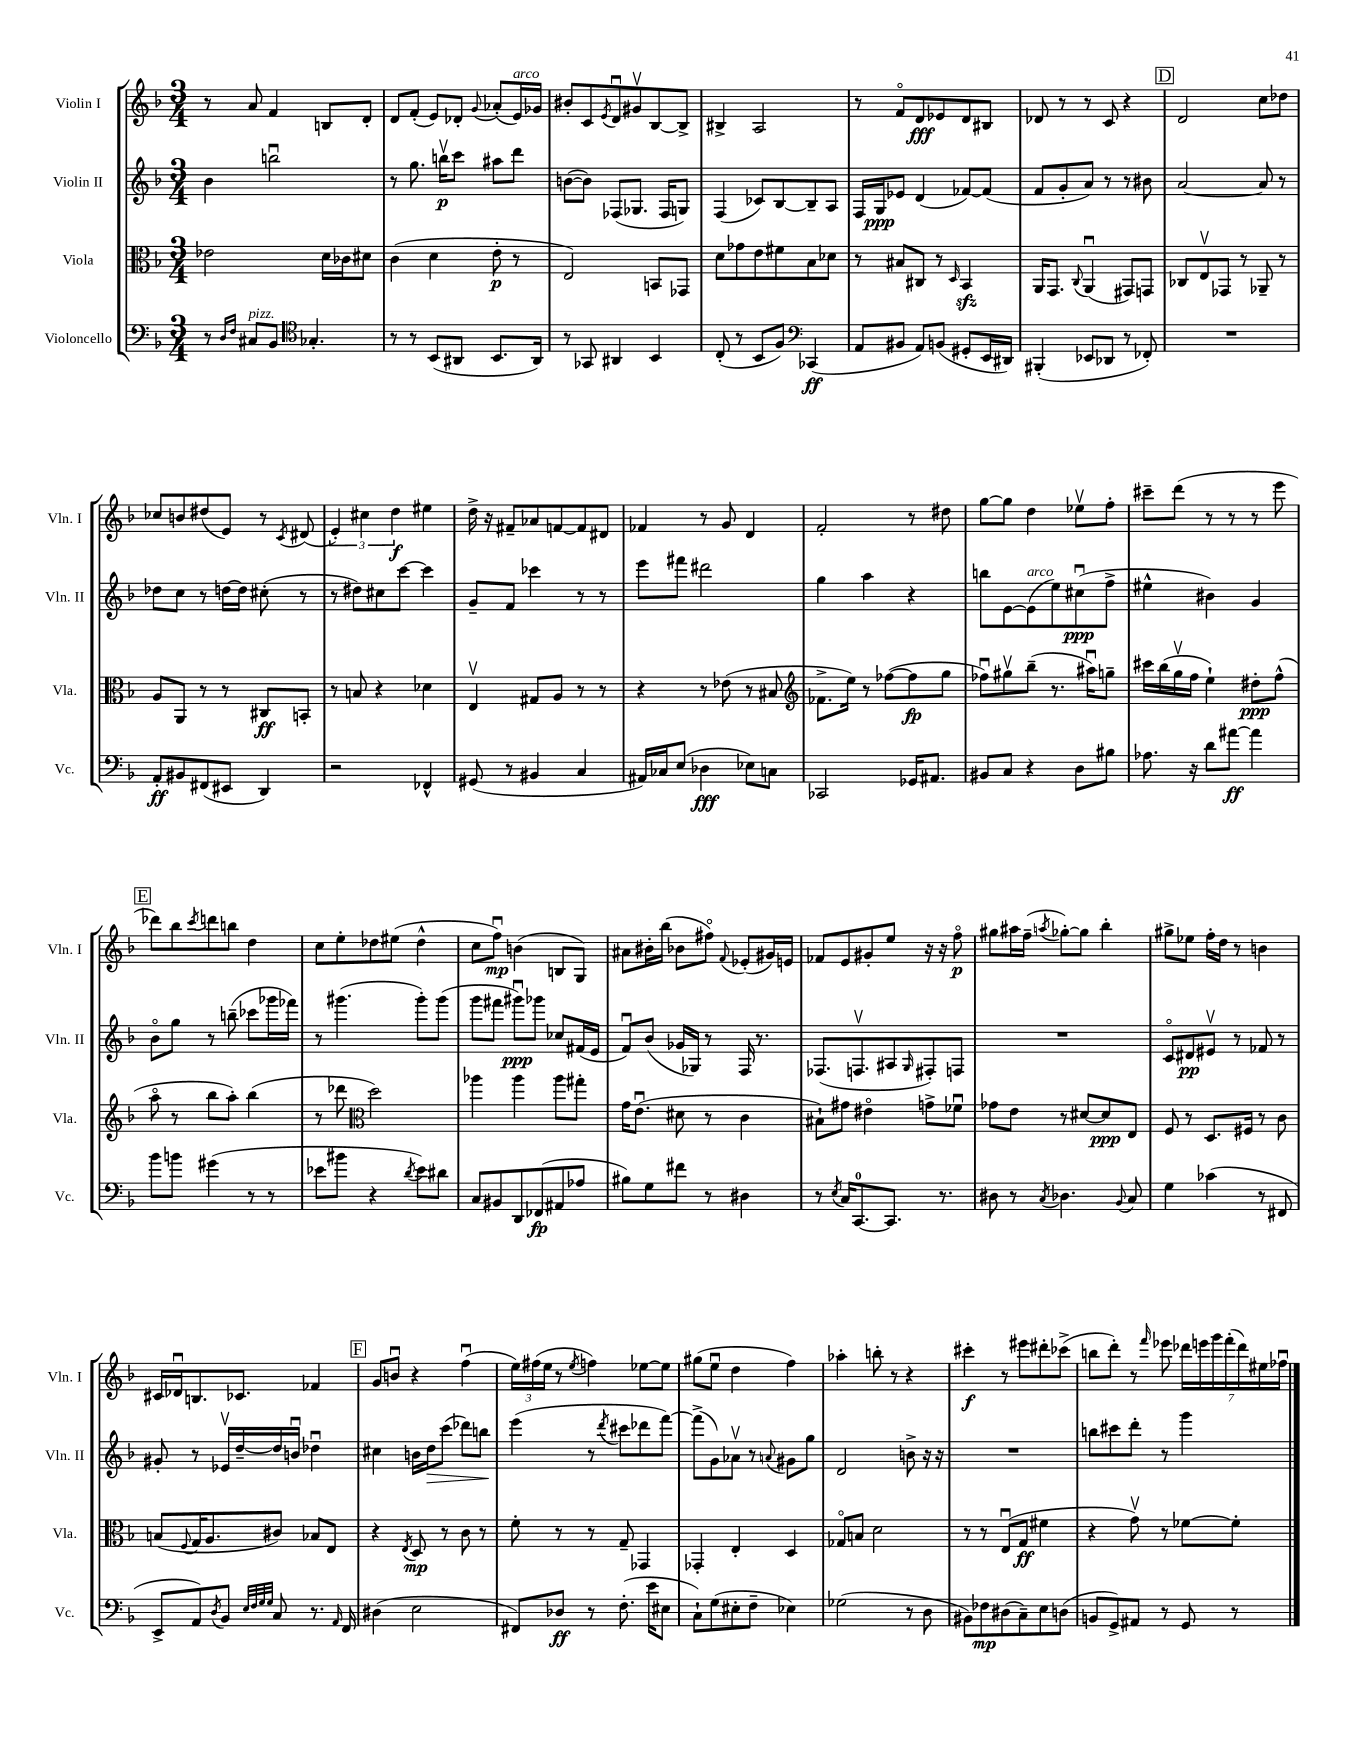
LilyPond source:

<<
\new StaffGroup <<
\new Staff = "s0" \with { instrumentName = "Violin I" shortInstrumentName = "Vln. I" } {
    \clef treble \key f \major \numericTimeSignature \time 3/4
    r8 a'8 f'4 b8 d'8-. |
    d'8 f'8-.( e'8) des'8-. \appoggiatura { g'8 } aes'8-.( e'16^\markup { \italic "arco" }) ges'16 |
    bis'8-. c'8 \acciaccatura { e'8 } d'8\downbow gis'8\upbow bes8~ bes8-> |
    bis4-> a2 |
    r8 f'8\flageolet d'8\fff ees'8 d'8 bis8 |
    des'8 r8 r8 c'8 r4 |
    \mark \markup { \box "D" } d'2 c''8 des''8 |
    ces''8 b'8 dis''8( e'8) r8 \acciaccatura { c'8 } dis'8( |
    \tuplet 3/2 { e'4-.) cis''4 d''4\f } eis''4 |
    d''16-> r16 fis'8-- aes'8 f'8~ f'8 dis'8 |
    fes'4 r8 g'8 d'4 |
    f'2-. r8 dis''8 |
    g''8~ g''8 d''4 ees''8\upbow f''8-. |
    cis'''8-- d'''8( r8 r8 r8 e'''8 |
    \mark \markup { \box "E" } des'''8) bes''8 \acciaccatura { c'''8 } d'''8 b''8 d''4 |
    c''8 e''8-. des''8 eis''8( des''4-^ |
    c''8 f''8\downbow\mp) b'4( b8 g8) |
    ais'8 bis'16-. bes''16( bes'8 fis''8\flageolet) \appoggiatura { f'8 } ees'8-.( gis'16) e'16 |
    fes'8 e'8 gis'8-. e''8 r16 r16 f''8\flageolet\p |
    gis''8 ais''16 f''16--( \acciaccatura { a''8 } ges''8~-.) ges''8 bes''4-. |
    gis''8-> ees''8 f''16-. d''16 r8 b'4 |
    cis'16 des'16\downbow b8. ces'8. fes'4 |
    \mark \markup { \box "F" } g'8 b'8\downbow r4 f''4\downbow( |
    \tuplet 3/2 { e''16) fis''16( e''16 } r8 \acciaccatura { e''8 } f''4) ees''8~ ees''8 |
    gis''8( e''8\downbow d''4 f''4) |
    aes''4-. b''8-. r8 r4 |
    cis'''4-.\f r8 eis'''8 dis'''8-. ces'''8->( |
    b''8 d'''8-.) r8 \grace { f'''16 } ees'''8 \tuplet 7/4 { des'''16 e'''16 g'''16 f'''16-.( des'''16) eis''16 fes''16\downbow } \bar "|." |
}
\new Staff = "s1" \with { instrumentName = "Violin II" shortInstrumentName = "Vln. II" } {
    \clef treble \key f \major \numericTimeSignature \time 3/4
    bes'4 b''2\downbow |
    r8 g''8. b''16\upbow\p c'''8 ais''8 d'''8 |
    b'8~( b'8) fes8( ges8. fes16 g8) |
    f4( ces'8) bes8~ bes8-- a8 |
    f16 g16\ppp ees'8 d'4( fes'8~) fes'8( |
    f'8 g'8-. a'8) r8 r8 bis'8 |
    \mark \markup { \box "D" } a'2~ a'8 r8 |
    des''8 c''8 r8 d''16~ d''16 cis''8-.( r8 |
    r8 dis''8) cis''8 c'''8~ c'''4 |
    g'8-- f'8 ces'''4 r8 r8 |
    e'''8 fis'''8 dis'''2 |
    g''4 a''4 r4 |
    b''8 e'8~ e'8^\markup { \italic "arco" }( e''8) cis''8\downbow\ppp( f''8-> |
    eis''4-^ bis'4) g'4 |
    \mark \markup { \box "E" } bes'8\flageolet g''8 r8 b''8--( ces'''8 ges'''16 fes'''16) |
    r8 gis'''4.( gis'''8-.) gis'''8( |
    g'''8 fis'''8 gis'''8\downbow\ppp) ges'''8 ces''8 fis'16( e'16 |
    f'8\downbow) bes'8( ges'16 ges16) r8 f16 r8. |
    fes8.( f8.\upbow ais8 \grace { g16 } fis8-.) f8 |
    R2. |
    c'8\flageolet dis'8\pp eis'8\upbow r8 fes'8 r8 |
    gis'8-. r8 ees'16\upbow d''16~-- d''16 b'16\downbow des''4\downbow |
    \mark \markup { \box "F" } cis''4 b'16 d''16\> c'''8( des'''8) b''8\! |
    e'''4( r8 \acciaccatura { d'''8 } cis'''8 des'''8 f'''8~) |
    f'''8->( g'8) aes'8\upbow r8 \appoggiatura { a'8 } gis'8 g''8 |
    d'2 b'8-> r16 r16 |
    R2. |
    b''8 cis'''8 d'''8-. r8 g'''4 \bar "|." |
}
\new Staff = "s2" \with { instrumentName = "Viola" shortInstrumentName = "Vla." } {
    \clef alto \key f \major \numericTimeSignature \time 3/4
    ees'2 d'16 ces'16 dis'8 |
    c'4( d'4 e'8-.\p r8 |
    e2) b,8 ges,8 |
    d'8 ges'8 e'8 fis'8 bes8 des'8 |
    r8 bis8 cis8 r8 \grace { d16 } bes,4\sfz |
    a,16 g,8. \appoggiatura { c8 } a,4\downbow( gis,8) g,8 |
    \mark \markup { \box "D" } ces8 e8\upbow ges,8 r8 aes,8-- r8 |
    a8 a,8 r8 r8 cis8\ff b,8-. |
    r8 b8 r4 des'4 |
    e4\upbow gis8 a8 r8 r8 |
    r4 r8 ees'8( r8 bis8 |
    \clef treble fes'8.-> e''16) r8 fes''8~( fes''8\fp g''8 |
    fes''8\downbow) gis''8\upbow bes''8--( r8. ais''16\downbow) g''8-- |
    cis'''16 bes''16( g''16\upbow f''16 e''4-!) dis''8-.\ppp f''8-^( |
    \mark \markup { \box "E" } a''8\flageolet r8 bes''8 a''8-.) bes''4( |
    r8 des'''8 \clef alto d''2) |
    aes''4 aes''4 aes''8 gis''8-. |
    g'16 e'8.\downbow( dis'8 r8 c'4 |
    bis8-!) gis'8 eis'4\flageolet g'8-> fes'8\downbow |
    ges'8 e'8 r8 dis'8~ dis'8\ppp e8 |
    f8 r8 d8. fis16 r8 c'8 |
    b8( \appoggiatura { f8 } g16 a8. cis'8) bes8 e8 |
    \mark \markup { \box "F" } r4 \acciaccatura { e8 } d8\mp r8 c'8 r8 |
    f'8-. r8 r8 g8-- ges,4 |
    ges,4-. e4-. d4 |
    ges8\flageolet b8 d'2 |
    r8 r8 e8\downbow( g8\ff fis'4 |
    r4 g'8\upbow) r8 fes'8~ fes'8-. \bar "|." |
}
\new Staff = "s3" \with { instrumentName = "Violoncello" shortInstrumentName = "Vc." } {
    \clef bass \key f \major \numericTimeSignature \time 3/4
    r8 \grace { d16 f16 } cis8^\markup { \italic "pizz." } bes,8 \clef tenor ges4.-. |
    r8 r8 bes,8( ais,8 bes,8. ais,16) |
    r8 ges,8 ais,4 bes,4 |
    c8-.( r8 bes,8 f8) \clef bass ces,4\ff( |
    a,8 bis,8 a,8) b,8( gis,8-. e,16 dis,16) |
    bis,,4-.( ees,8 des,8 r8 fes,8-.) |
    \mark \markup { \box "D" } R2. |
    a,8-.\ff bis,8 fis,8( eis,8 d,4) |
    r2 fes,4-^ |
    gis,8( r8 bis,4 c4 |
    ais,16) ces16 e8( des4\fff ees8) c8 |
    ces,2 ges,16 ais,8. |
    bis,8 c8 r4 d8 bis8 |
    aes8. r16 d'8 ais'8~\ff ais'4 |
    \mark \markup { \box "E" } bes'8 b'8 gis'4( r8 r8 |
    ees'8 bis'8 r4 \acciaccatura { d'8 } ees'8) dis'8 |
    c8 bis,8 d,8 fes,8\fp( ais,8 aes8 |
    bis8) g8 fis'8 r8 dis4 |
    r8 \acciaccatura { e8 } c16 c,8.-0~ c,8. r8. |
    dis8 r8 \acciaccatura { c8 } des4. \appoggiatura { bes,8 } c8 |
    g4 ces'4( r8 fis,8 |
    e,8-> a,8) \acciaccatura { d8 } bes,8 \grace { e32 f32 g32 g32 } c8 r8. \grace { a,16 } f,16 |
    \mark \markup { \box "F" } dis4( e2 |
    fis,8) des8\ff r8 f8.-.( e'16 eis8 |
    c8-!) g8( eis8-. f8-- ees4) |
    ges2( r8 d8 |
    bis,8) fes8\mp dis8( c8--) e8 d8( |
    b,8 g,8->) ais,8 r8 g,8 r8 \bar "|." |
}
>>
>>
\layout { \context { \Score \remove "Bar_number_engraver" } }
